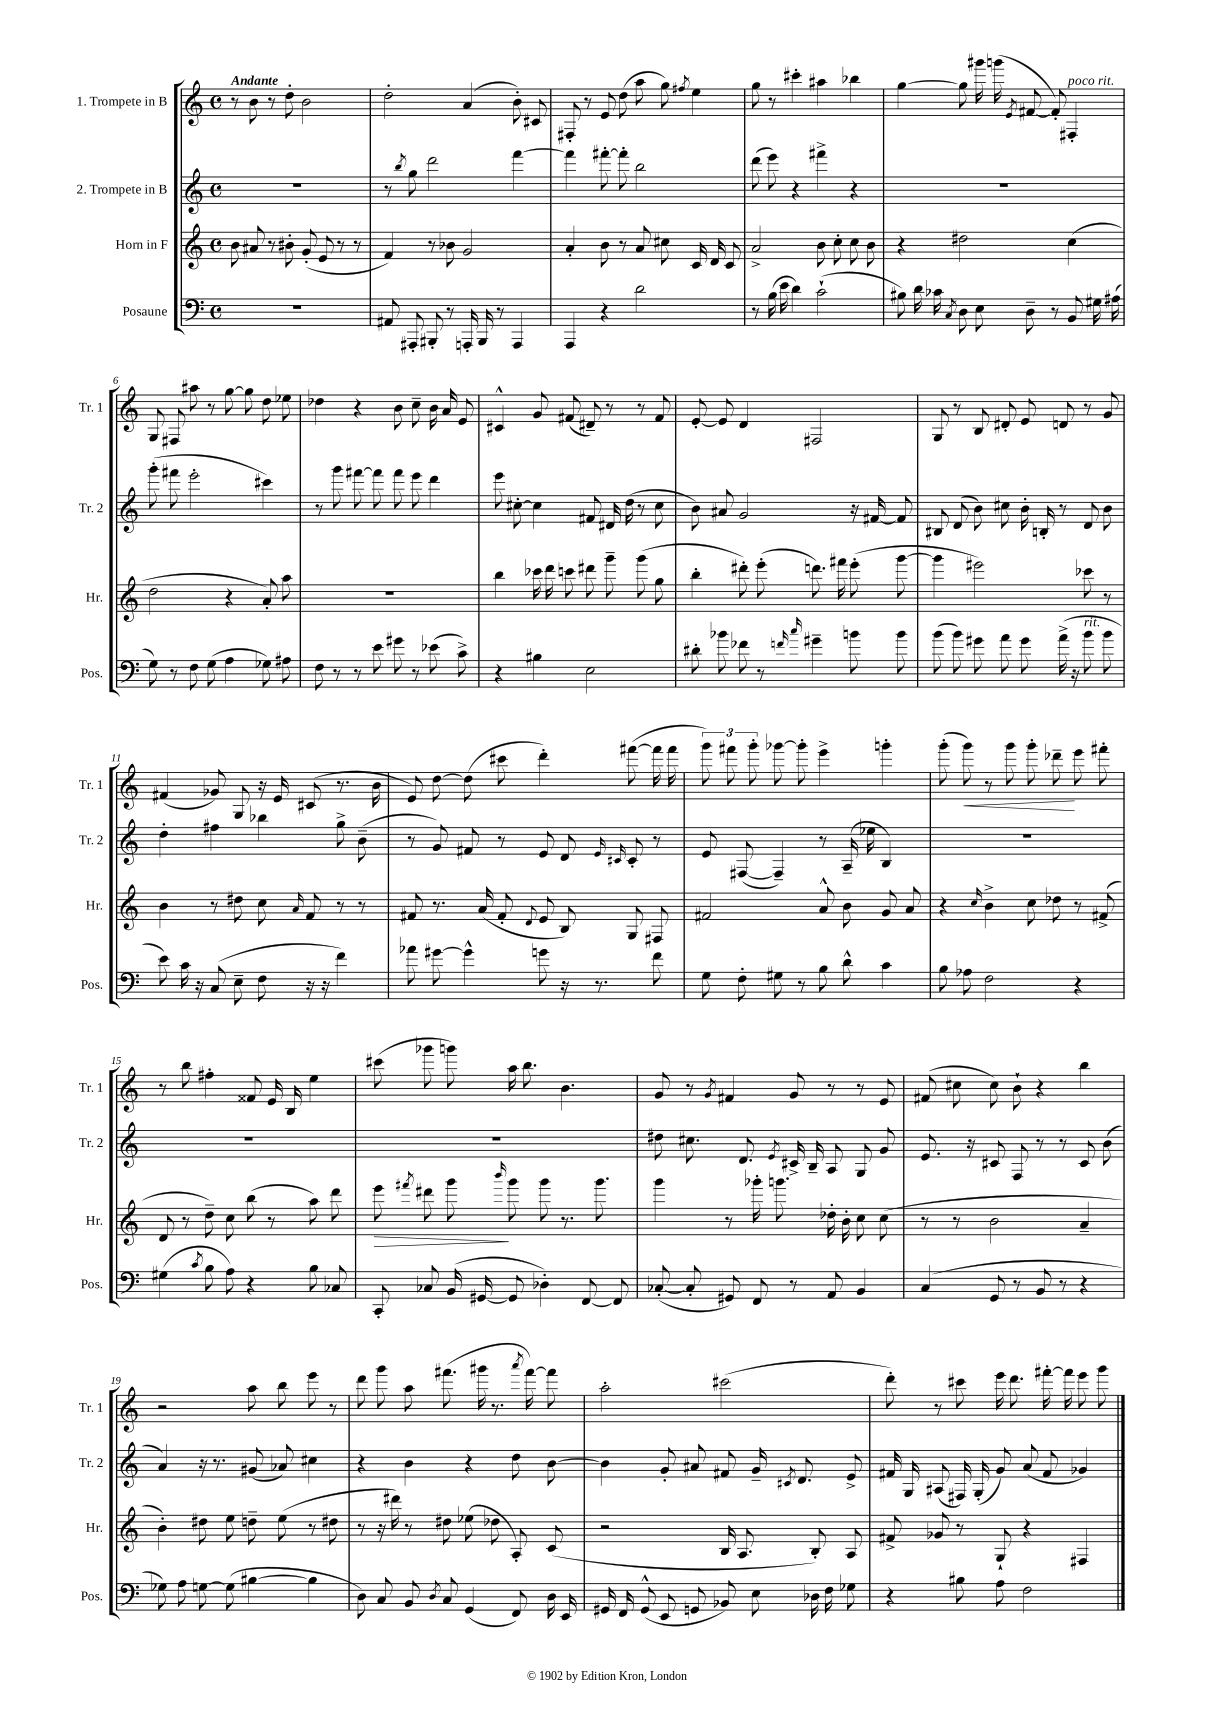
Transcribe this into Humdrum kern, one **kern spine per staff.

**kern	**kern	**dynam	**kern	**kern	**dynam
*part4	*part3	*part3	*part2	*part1	*part1
*staff4	*staff3	*staff3	*staff2	*staff1	*staff1
*I"Posaune	*I"Horn in F	*	*I"2. Trompete in B	*I"1. Trompete in B	*
*I'Pos.	*I'Hr.	*	*I'Tr. 2	*I'Tr. 1	*
*clefF4	*clefG2	*	*clefG2	*clefG2	*
*k[]	*k[]	*	*k[]	*k[]	*
*M4/4	*M4/4	*	*M4/4	*M4/4	*
*met(c)	*met(c)	*	*met(c)	*met(c)	*
=1	=1	=1	=1	=1	=1
!	!	!	!	!LO:TX:a:B:t=Andante	!
1r	8b\	.	1r	8r	.
.	8a#X/	.	.	8b\	.
.	8r	.	.	8r	.
.	8b#X'\	.	.	8dd'\	.
.	(8g'/	.	.	2b\	.
.	8e/	.	.	.	.
.	8r	.	.	.	.
.	8r	.	.	.	.
=2	=2	=2	=2	=2	=2
8AA#X/	4f/)	.	8r	2dd'\	.
.	.	.	8qbb/	.	.
8AAA#X'/	.	.	8gg\	.	.
8BBB#X'/	8r	.	2ddd\	.	.
8r	8b-X\	.	.	.	.
16AAAn'/	2g/	.	.	(4a/	.
16BBB#/	.	.	.	.	.
8r	.	.	.	.	.
4AAA/	.	.	[4fff\	8b'\)	.
.	.	.	.	8c#X/	.
=3	=3	=3	=3	=3	=3
4AAA/	4a'/	.	4fff\]	8F#X'/	.
.	.	.	.	8r	.
4r	8b\	.	[8fff#X'\	8e/	.
.	8r	.	8fff#'\]	(8dd\	.
2d\	8a/	.	2bb\	8aa\	.
.	8cc#X\	.	.	8gg\)	.
.	.	.	.	8qff#X/	.
.	16c/	.	.	4ee\	.
.	16d/	.	.	.	.
.	8c/	.	.	.	.
=4	=4	=4	=4	=4	=4
8r	2a^/	.	(8ddd\	8gg\	.
(16B\	.	.	8eee\)	8r	.
16e\	.	.	.	.	.
4d\)	.	.	4r	4ccc#X'\	.
(2c`\	8b\	.	4fff#X^\	4aa#X\	.
.	8cc'\	.	.	.	.
.	8cc\	.	4r	4bb-X\	.
.	8b\	.	.	.	.
=5	=5	=5	=5	=5	=5
8B#X\)	4r	.	1r	[4gg\	.
16d\	.	.	.	.	.
16c-X\	.	.	.	.	.
8qC/	.	.	.	.	.
8D\	2dd#X\	.	.	8gg\]	.
8E\	.	.	.	16ggg#X\	.
.	.	.	.	(16gggn\	.
.	.	.	.	8qe/	.
8D~\	.	.	.	[8f#X/	.
8r	.	.	.	8f#'/])	.
!	!	!	!	!LO:TX:a:i:t=poco rit.	!
8BB/	(4cc\	.	.	4F#X'/	.
16G#X\	.	.	.	.	.
(16A#X\	.	.	.	.	.
!!LO:LB:g=z
=6	=6	=6	=6	=6	=6
8G\)	2dd\	.	(8ggg'\	8G/	.
8r	.	.	8fff#X\	8F#X/	.
8F\	.	.	2eee'\	8aa#X\	.
(8G\	.	.	.	8r	.
4A\	4r	.	.	[8gg\	.
.	.	.	.	8gg\]	.
8G-X\)	8a'/)	.	4ccc#X\)	8dd\	.
8A#X\	8aa\	.	.	8ee-X\	.
=7	=7	=7	=7	=7	=7
8F\	1r	.	8r	4dd-X\	.
8r	.	.	8ggg\	.	.
8r	.	.	[8fff#X\	4r	.
8e\	.	.	8fff#\]	.	.
8g#X\	.	.	8fff#\	8b\	.
8r	.	.	8eee\	8cc~\	.
(8e-X\	.	.	4ddd\	16b\	.
.	.	.	.	16a/	.
8c^\)	.	.	.	8e/	.
=8	=8	=8	=8	=8	=8
4r	4bb\	.	8eee\	4c#X^^/	.
.	.	.	[8cc#X'\	.	.
4B#X\	16ccc-X\	.	4cc#\]	8g/	.
.	16ddd\	.	.	.	.
.	8cccn\	.	.	(8f#X/	.
2E\	8ddd#X\	.	8f#X/	8d#X~/)	.
.	8ggg~\	.	16d#X/	8r	.
.	.	.	(16dd\	.	.
.	(8ggg\	.	8r	8r	.
.	8gg\	.	8cc#\	8f#/	.
=9	=9	=9	=9	=9	=9
8d#X'\	4bb'\	.	8b\)	[8e'/	.
8b-X\	.	.	8a#X/	8e/]	.
8f-X\	8ddd#X'\)	.	2g/	4d/	.
8r	(8eee'\	.	.	.	.
16qqfn/	.	.	.	.	.
16qqcc/	.	.	.	.	.
4g#X~\	8.dddn\)	.	.	2F#X/	.
.	16fff#X\	.	.	.	.
8bn\	(8eee'\	.	16r	.	.
.	.	.	[16f#X/	.	.
8b\	[8ggg\	.	8f#/]	.	.
=10	=10	=10	=10	=10	=10
(8b\	4ggg\]	.	8B#X/	8G/	.
8b\)	.	.	(8d/	8r	.
8g#X\	2eee#X\)	.	8b\)	8B/	.
8a\	.	.	8cc#X\	8d#X'/	.
8g#\	.	.	16b'\	8e/	.
.	.	.	16Bn'/	.	.
(16a^\	.	.	8r	8dn/	.
16r	.	.	.	.	.
!LO:TX:a:i:t=rit.	!	!	!	!	!
8b\	8ccc-X\	.	8d/	8r	.
8b\	8r	.	8b\	8g/	.
!!LO:LB:g=z
=11	=11	=11	=11	=11	=11
8e\)	4b\	.	4dd'\	(4f#X/	.
16c\	.	.	.	.	.
16r	.	.	.	.	.
(8C/	8r	.	4ff#X\	8g-X/)	.
8E~\	8dd#X\	.	.	8G/	.
8F\	8cc\	.	4bb-X\	16r	.
.	.	.	.	16e/	.
.	16qqa/	.	.	.	.
16r	8f/	.	.	(8c#X/	.
16r	.	.	.	.	.
4f\)	8r	.	8gg^\	8.r	.
.	8r	.	(8b~\	.	.
.	.	.	.	16b\	.
=12	=12	=12	=12	=12	=12
8a-X\	8f#X/	.	8r	8e/)	.
[8g#X\	8.r	.	8g/)	[8dd\	.
4g#^^\]	.	.	8f#X/	(8dd\]	.
.	(16a/	.	.	.	.
.	8f#'/	.	8r	8ccc#X\	.
.	8qqd/	.	.	.	.
8gn\	8e/	.	8e/	4ddd'\)	.
16r	8B/)	.	8d/	.	.
8.r	.	.	.	.	.
.	.	.	16qqe/	.	.
.	.	.	16qqc#X/	.	.
.	8G/	.	8c#'/	([8fff#X\	.
8f\	8F#X/	.	8r	16fff#\]	.
.	.	.	.	16fff#\	.
=13	=13	=13	=13	=13	=13
8G\	2f#X/	.	8e/	12ggg\)	.
.	.	.	.	12fff#X\	.
8F'\	.	.	([8F#X/	.	.
.	.	.	.	12ggg'\	.
8G#X\	.	.	4F#~/])	[8ggg-X\	.
8r	.	.	.	8ggg-'\]	.
8B\	8a^^/	.	8r	4eee^\	.
8d^^\	8b\	.	(16A~/	.	.
.	.	.	16ee-X\	.	.
4c\	8g/	.	4B/)	4gggn'\	.
.	8a/	.	.	.	.
=14	=14	=14	=14	=14	=14
8B\	4r	.	1r	(8ggg'\	.
!	!	!	!	!	!LO:HP:b
8A-X\	.	.	.	8ggg\)	<
.	16qqcc/	.	.	.	.
2F\	4b^\	.	.	8r	.
.	.	.	.	8ggg\	.
.	8cc\	.	.	8ggg'\	.
.	8dd-X\	.	.	8ddd-X~\	.
4r	8r	.	.	8eee\	[
.	(8f#X^/	.	.	8fff#X'\	.
!!LO:LB:g=z
=15	=15	=15	=15	=15	=15
(4G#X\	8d/	.	1r	8r	.
.	8r	.	.	8bb\	.
8qc/	.	.	.	.	.
8B\	8dd~\)	.	.	4ff#X'\	.
8A\)	8cc\	.	.	.	.
4r	(8bb\	.	.	8f##X/	.
.	8r	.	.	16e/	.
.	.	.	.	16B/	.
8B\	8aa\)	.	.	4ee\	.
8C-X/	8ddd\	.	.	.	.
=16	=16	=16	=16	=16	=16
!	!	!LO:HP:b	!	!	!
8CC'/	8eee\	>	1r	(8ccc#X\	.
.	8qfff#X/	.	.	.	.
8C-X/	8ddd#X\	.	.	8ggg-X\	.
(16BB/	8ggg\	.	.	8gggn\)	.
[16GG#X/	.	.	.	.	.
.	16qqbbb/	.	.	.	.
8GG#/]	8ggg\	]	.	16aa\	.
.	.	.	.	8.bb\	.
4D-X'\)	8ggg\	.	.	.	.
.	8.r	.	.	4.b\	.
[8FF/	.	.	.	.	.
.	8.ggg\	.	.	.	.
8FF/]	.	.	.	.	.
=17	=17	=17	=17	=17	=17
([8C-X'/	4ggg\	.	8dd#X\	8g/	.
8C-'/]	.	.	8.cc#X\	8r	.
.	.	.	.	8qg/	.
8GG#X/)	8r	.	.	4f#X/	.
.	.	.	8.d/	.	.
8FF/	16ggg-X'\	.	.	.	.
.	8.gggn\	.	.	.	.
.	.	.	8qe/	.	.
8r	.	.	16c#X^/	8g/	.
.	.	.	16B~/	.	.
8AA/	16dd-X'\	.	8A/	8r	.
.	16b'\	.	.	.	.
4BB/	8cc\	.	8G/	8r	.
.	(8cc\	.	8g/	8e/	.
=18	=18	=18	=18	=18	=18
(4C/	8r	.	8.e/	(8f#X/	.
.	8r	.	.	8cc#X\	.
.	.	.	16r	.	.
8GG/	2b\	.	8c#X/	8cc#\)	.
8r	.	.	8F/	8b`\	.
8BB/	.	.	8r	4r	.
8r	.	.	8r	.	.
4r	4a~/	.	8c#/	4bb\	.
.	.	.	(8b\	.	.
!!LO:LB:g=z
=19	=19	=19	=19	=19	=19
8G-X\)	4b'\)	.	4a/)	2r	.
8A\	.	.	.	.	.
[8Gn\	8dd#X\	.	16r	.	.
.	.	.	8.r	.	.
(8G\]	8ee\	.	.	.	.
[4B#X\	8ddn~\	.	(8g#X/	8aa\	.
.	(8ee\	.	8a-X/)	8bb\	.
4B#\]	8r	.	4cc#X\	8eee\	.
.	8dd#X\	.	.	8r	.
=20	=20	=20	=20	=20	=20
8D\)	8r	.	4r	8ddd\	.
8C/	16r	.	.	8ggg\	.
.	16ddd#X\)	.	.	.	.
8BB/	8r	.	4b\	8aa\	.
8qD/	.	.	.	.	.
8C/	8dd#X\	.	.	(8.fff#X\	.
(4GG/	(8ee-X\	.	4r	.	.
.	.	.	.	16ggg#X\	.
.	8dd-X\	.	.	8.r	.
8FF/)	8A'/)	.	8dd\	.	.
.	.	.	.	8qaaa/	.
.	.	.	.	[16fff#\)	.
16D\	(8c/	.	[8b\	8fff#\]	.
16EE/	.	.	.	.	.
=21	=21	=21	=21	=21	=21
16GG#X/	2r	.	4b\]	2aa'\	.
16FF/	.	.	.	.	.
(8GG#^^/	.	.	.	.	.
8EE/	.	.	8g'/	.	.
8GGn/	.	.	8a#X/	.	.
8BB-X/)	16B/	.	8f#X/	(2ccc#X\	.
.	8.A/	.	.	.	.
8E\	.	.	16g~/	.	.
.	.	.	8qc#X/	.	.
.	.	.	8.d/	.	.
16D-X\	8B'/)	.	.	.	.
16F\	.	.	.	.	.
8G-X\	8A/	.	8e^/	.	.
=22	=22	=22	=22	=22	=22
4r	8f#X^/	.	16f#X/	8ddd'\)	.
.	.	.	16G/	.	.
.	8g-X/	.	(8A#X/	8r	.
8B#X\	8r	.	16F#X/)	8ccc#X\	.
.	.	.	(16G'/	.	.
8A\	8G`/	.	8g/)	16eee\	.
.	.	.	.	8.ddd\	.
2F\	4r	.	(8a/	.	.
.	.	.	8f#/	[16fff#X'\	.
.	.	.	.	16fff#\]	.
.	4F#X/	.	4g-X/)	8eee\	.
.	.	.	.	8ggg\	.
==	==	==	==	==	==
*-	*-	*-	*-	*-	*-
